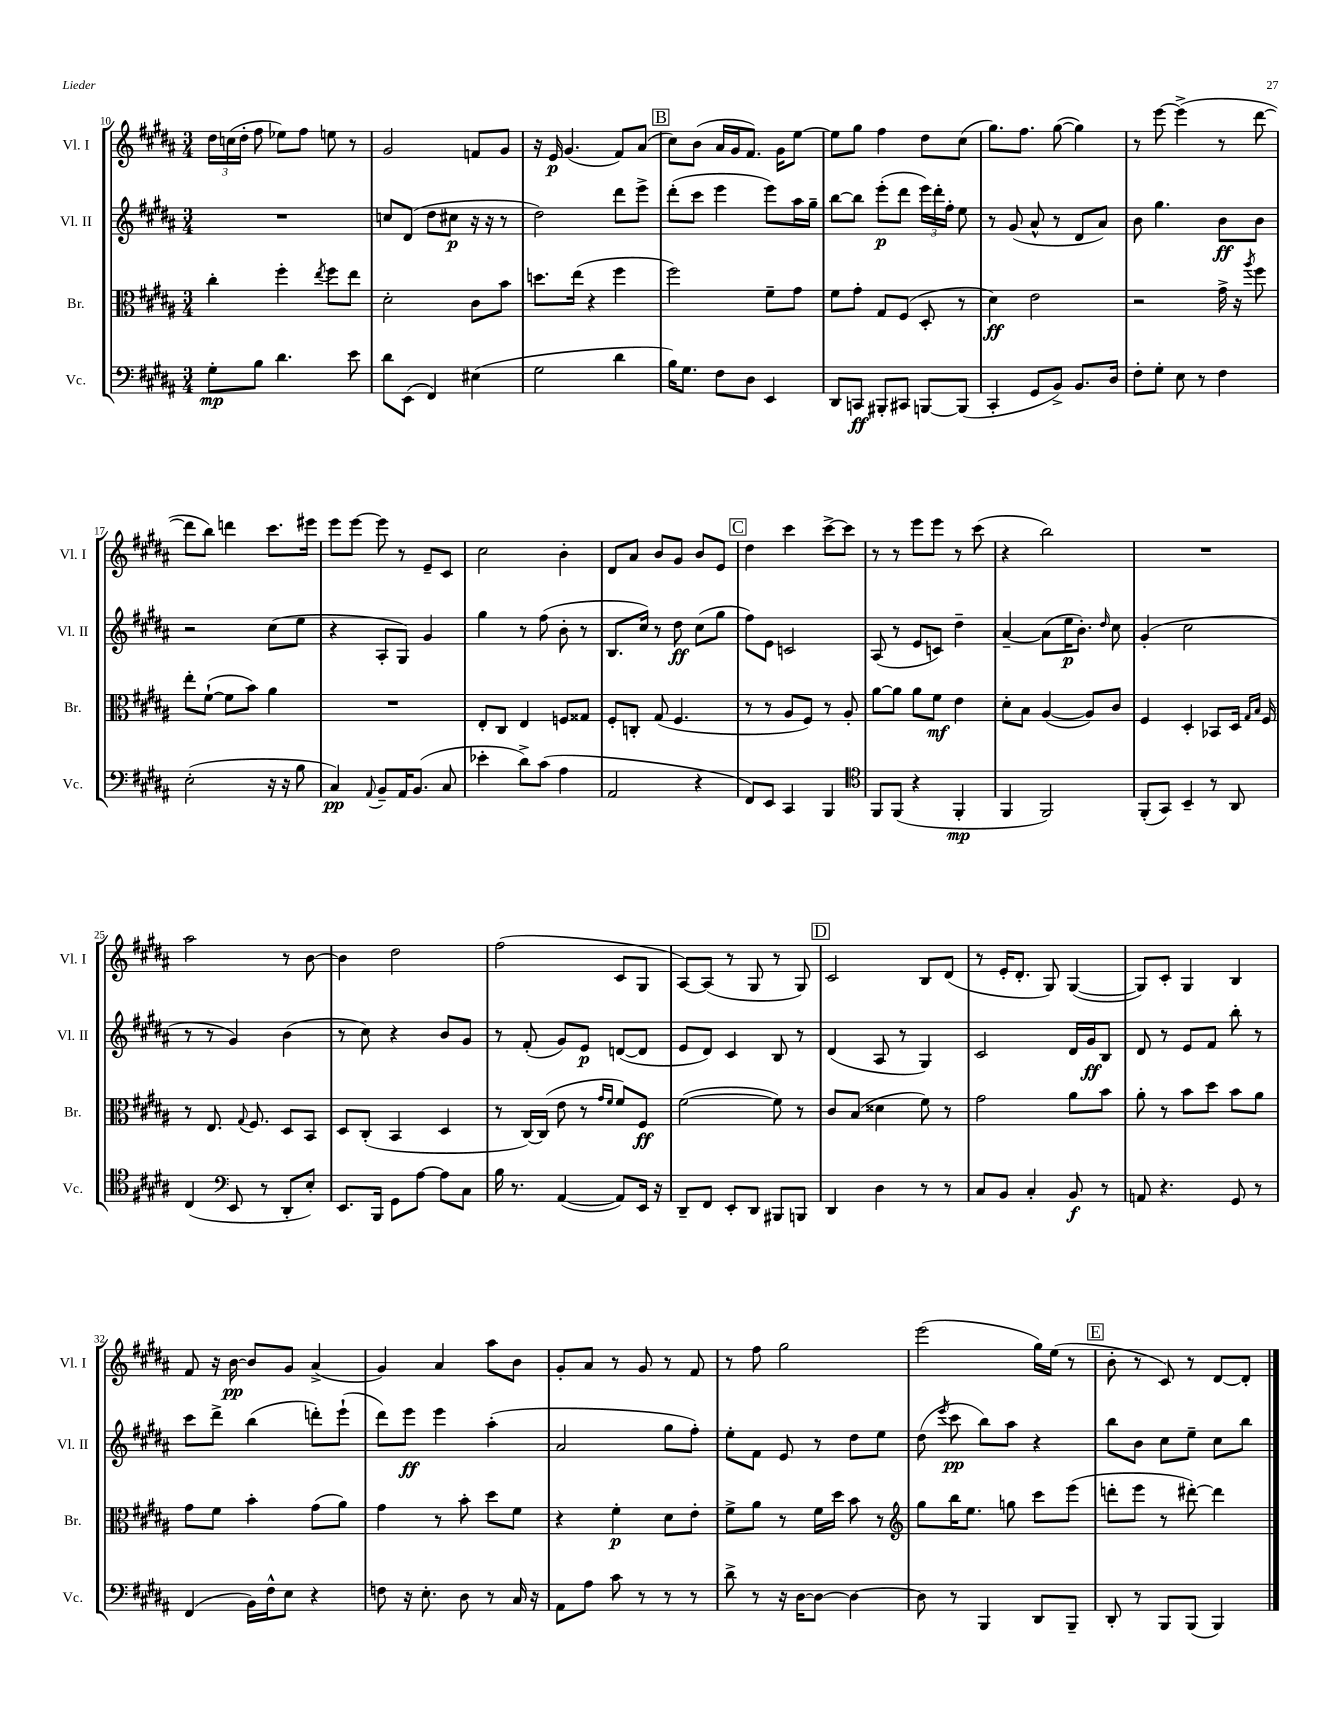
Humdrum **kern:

**kern	**dynam	**kern	**dynam	**kern	**dynam	**kern	**dynam
*part4	*part4	*part3	*part3	*part2	*part2	*part1	*part1
*staff4	*staff4	*staff3	*staff3	*staff2	*staff2	*staff1	*staff1
*I"Vc.	*	*I"Br.	*	*I"Vl. II	*	*I"Vl. I	*
*I'Vc.	*	*I'Br.	*	*I'Vl. II	*	*I'Vl. I	*
*clefF4	*	*clefC3	*	*clefG2	*	*clefG2	*
*k[f#c#g#d#a#]	*	*k[f#c#g#d#a#]	*	*k[f#c#g#d#a#]	*	*k[f#c#g#d#a#]	*
*M3/4	*	*M3/4	*	*M3/4	*	*M3/4	*
=10	=10	=10	=10	=10	=10	=10	=10
8G#'\L	mp	4cc#'\	.	2.r	.	24dd#\LL	.
.	.	.	.	.	.	(24ccn\	.
.	.	.	.	.	.	24dd#'\JJ	.
8B\J	.	.	.	.	.	8ff#\	.
4.d#\	.	4ff#'\	.	.	.	8ee-X\L)	.
.	.	.	.	.	.	8ff#\J	.
.	.	8qee/	.	.	.	.	.
.	.	8ff#\L	.	.	.	8een\	.
8e\	.	8ee\J	.	.	.	8r	.
=11	=11	=11	=11	=11	=11	=11	=11
8d#\L	.	2d#'\	.	8ccn/L	.	2g#/	.
(8EE\J	.	.	.	(8d#/J	.	.	.
4FF#/)	.	.	.	8dd#\L	.	.	.
.	.	.	.	8cc#X\J	p	.	.
(4E#X\	.	8c#\L	.	16r	.	8fn/L	.
.	.	.	.	16r	.	.	.
.	.	8b\J	.	8r	.	8g#/J	.
=12	=12	=12	=12	=12	=12	=12	=12
2G#\	.	8.ddn\L	.	2dd#\)	.	16r	.
.	.	.	.	.	.	16e/	p
.	.	.	.	.	.	(4.g#/	.
.	.	(16ee\Jk	.	.	.	.	.
.	.	4r	.	.	.	.	.
4d#\	.	4ff#\	.	8ddd#\L	.	8f#/L)	.
.	.	.	.	8eee^\J	.	(8a#/J	.
!!LO:REH:place=s1:t=B
=13	=13	=13	=13	=13	=13	=13	=13
16B\KL)	.	2ff#\)	.	(8ddd#'\L	.	8cc#\L)	.
8.G#\J	.	.	.	.	.	.	.
.	.	.	.	8ccc#\J	.	(8b\J	.
8F#\L	.	.	.	4eee\	.	16a#/LL	.
.	.	.	.	.	.	16g#/J	.
8D#\J	.	.	.	.	.	8.f#/J)	.
4EE/	.	8f#~\L	.	8eee\L)	.	.	.
.	.	.	.	.	.	16g#\KL	.
.	.	8g#\J	.	16aa#\L	.	[8ee\J	.
.	.	.	.	16gg#~\JJ	.	.	.
=14	=14	=14	=14	=14	=14	=14	=14
8DD#/L	.	8f#\L	.	[8bb\L	.	8ee\L]	.
8CCn/J	ff	8g#'\J	.	8bb\J]	.	8gg#\J	.
8BBB#X'/L	.	8G#/L	.	(8eee'\L	p	4ff#\	.
8CC#X/J	.	(8F#/J	.	8ddd#\J	.	.	.
[8BBBn/L	.	8D#'/	.	24eee\LL)	.	8dd#\L	.
.	.	.	.	24ddd#'\	.	.	.
.	.	.	.	24ff#'\JJ	.	.	.
(8BBB/J]	.	8r	.	8ee\	.	(8cc#\J	.
=15	=15	=15	=15	=15	=15	=15	=15
4CC#'/	.	4d#\)	ff	8r	.	8.gg#\L)	.
.	.	.	.	(8g#/	.	.	.
.	.	.	.	.	.	8.ff#\J	.
8GG#/L	.	2e\	.	8a#^^/	.	.	.
8BB^/J)	.	.	.	8r	.	([8gg#\	.
8.BB/L	.	.	.	8d#/L	.	4gg#\])	.
.	.	.	.	8a#/J)	.	.	.
16D#/Jk	.	.	.	.	.	.	.
=16	=16	=16	=16	=16	=16	=16	=16
8F#'\L	.	2r	.	8b\	.	8r	.
8G#'\J	.	.	.	4.gg#\	.	[8eee\	.
8E\	.	.	.	.	.	(4eee^\]	.
8r	.	.	.	.	.	.	.
4F#\	.	16g#^\	.	8b\L	ff	8r	.
.	.	16r	.	.	.	.	.
.	.	8qaa#/	.	.	.	.	.
.	.	8ff#\	.	8b\J	.	[8ddd#\	.
!!LO:LB:g=z
=17	=17	=17	=17	=17	=17	=17	=17
(2E'\	.	8ee'\L	.	2r	.	8ddd#\L]	.
.	.	([8f#`\J	.	.	.	8bb\J)	.
.	.	8f#\L]	.	.	.	4dddn\	.
.	.	8b\J)	.	.	.	.	.
16r	.	4a#\	.	(8cc#\L	.	8.ccc#\L	.
16r	.	.	.	.	.	.	.
8B\	.	.	.	8ee\J	.	.	.
.	.	.	.	.	.	16eee#X\Jk	.
=18	=18	=18	=18	=18	=18	=18	=18
4C#/)	pp	2.r	.	4r	.	8eee\L	.
.	.	.	.	.	.	[8eee\J	.
8qqAA#/	.	.	.	.	.	.	.
8BB~/L	.	.	.	8A#'/L	.	8eee\]	.
16AA#/K	.	.	.	8G#/J)	.	8r	.
(8.BB/J	.	.	.	.	.	.	.
.	.	.	.	4g#/	.	8e~/L	.
8C#/	.	.	.	.	.	8c#/J	.
=19	=19	=19	=19	=19	=19	=19	=19
4e-X'\	.	8E'/L	.	4gg#\	.	2cc#\	.
.	.	8C#/J	.	.	.	.	.
8d#^\L)	.	4E/	.	8r	.	.	.
(8c#\J	.	.	.	(8ff#\	.	.	.
4A#\	.	8Fn/L	.	8b'\	.	4b'\	.
.	.	8G##X/J	.	8r	.	.	.
=20	=20	=20	=20	=20	=20	=20	=20
2AA#/	.	8F#'/L	.	8.B/L	.	8d#/L	.
.	.	8Cn'/J	.	.	.	8a#/J	.
.	.	.	.	16cc#/Jk)	.	.	.
.	.	(8G#/	.	8r	.	8b/L	.
.	.	4.F#/	.	8dd#\	ff	8g#/J	.
4r	.	.	.	(8cc#\L	.	8b/L	.
.	.	.	.	8gg#\J	.	8e/J	.
!!LO:REH:place=s1:t=C
=21	=21	=21	=21	=21	=21	=21	=21
8FF#/L)	.	8r	.	8ff#\L)	.	4dd#\	.
8EE/J	.	8r	.	8e\J	.	.	.
4CC#/	.	8A#/L	.	2cn/	.	4ccc#\	.
.	.	8F#/J)	.	.	.	.	.
4BBB/	.	8r	.	.	.	[8ccc#^\L	.
.	.	8A#'/	.	.	.	8ccc#\J]	.
=22	=22	=22	=22	=22	=22	=22	=22
*clefC4	*	*	*	*	*	*	*
8FF#/L	.	[8a#\L	.	(8A#/	.	8r	.
(8FF#/J	.	8a#\J]	.	8r	.	8r	.
4r	.	8a#\L	.	8e/L	.	8eee\L	.
.	.	8f#\J	mf	8cn/J)	.	8eee\J	.
4FF#'/	mp	4e\	.	4dd#~\	.	8r	.
.	.	.	.	.	.	(8ccc#\	.
=23	=23	=23	=23	=23	=23	=23	=23
4FF#/	.	8d#'\L	.	[4a#~/	.	4r	.
.	.	8B\J	.	.	.	.	.
2FF#/)	.	([4A#/	.	(8a#\L]	.	2bb\)	.
.	.	.	.	16ee\K	p	.	.
.	.	.	.	8.b'\J)	.	.	.
.	.	8A#/L])	.	.	.	.	.
.	.	.	.	16qqdd#/	.	.	.
.	.	8c#/J	.	8cc#\	.	.	.
=24	=24	=24	=24	=24	=24	=24	=24
(8FF#'/L	.	4F#/	.	(4g#'/	.	2.r	.
8GG#/J)	.	.	.	.	.	.	.
4BB~/	.	4D#'/	.	2cc#\	.	.	.
8r	.	8BB-X/L	.	.	.	.	.
8AA#/	.	16D#/Jk	.	.	.	.	.
.	.	16qqG#/LL	.	.	.	.	.
.	.	16qqB/JJ	.	.	.	.	.
.	.	16F#/	.	.	.	.	.
!!LO:LB:g=z
=25	=25	=25	=25	=25	=25	=25	=25
(4C#/	.	8r	.	8r	.	2aa#\	.
.	.	8.E/	.	8r	.	.	.
*clefF4	*	*	*	*	*	*	*
8EE/	.	.	.	4g#/)	.	.	.
.	.	8qqG#/	.	.	.	.	.
.	.	8.F#/	.	.	.	.	.
8r	.	.	.	.	.	.	.
8DD#'/L	.	8D#/L	.	(4b\	.	8r	.
8E'/J)	.	8BB/J	.	.	.	[8b\	.
=26	=26	=26	=26	=26	=26	=26	=26
8.EE/L	.	8D#/L	.	8r	.	4b\]	.
.	.	(8C#'/J	.	8cc#\)	.	.	.
16BBB/Jk	.	.	.	.	.	.	.
8GG#\L	.	4BB/	.	4r	.	2dd#\	.
[8A#\J	.	.	.	.	.	.	.
8A#\L]	.	4D#/	.	8b/L	.	.	.
8C#\J	.	.	.	8g#/J	.	.	.
=27	=27	=27	=27	=27	=27	=27	=27
16B\	.	8r	.	8r	.	(2ff#\	.
8.r	.	.	.	.	.	.	.
.	.	[16C#/LL)	.	(8f#'/	.	.	.
.	.	(16C#/JJ]	.	.	.	.	.
([4AA#/	.	8e\	.	8g#/L)	.	.	.
.	.	8r	.	8e/J	p	.	.
.	.	16qqg#/LL	.	.	.	.	.
.	.	16qqf#/JJ	.	.	.	.	.
8AA#/L])	.	8f#/L)	.	([8dn/L	.	8c#/L	.
16EE/Jk	.	8F#/J	ff	8d/J]	.	8G#/J	.
16r	.	.	.	.	.	.	.
=28	=28	=28	=28	=28	=28	=28	=28
8DD#~/L	.	([2f#\	.	8e/L	.	[8A#/L)	.
8FF#/J	.	.	.	8d#/J)	.	(8A#/J]	.
8EE'/L	.	.	.	4c#/	.	8r	.
8DD#/J	.	.	.	.	.	8G#/	.
8BBB#X/L	.	8f#\])	.	8B/	.	8r	.
8BBBn/J	.	8r	.	8r	.	8G#/)	.
!!LO:REH:place=s1:t=D
=29	=29	=29	=29	=29	=29	=29	=29
4DD#/	.	8c#/L	.	(4d#/	.	2c#/	.
.	.	(8B/J	.	.	.	.	.
4D#\	.	4d##X\	.	8A#/	.	.	.
.	.	.	.	8r	.	.	.
8r	.	8f#\)	.	4G#/)	.	8B/L	.
8r	.	8r	.	.	.	(8d#/J	.
=30	=30	=30	=30	=30	=30	=30	=30
8C#/L	.	2g#\	.	2c#/	.	8r	.
8BB/J	.	.	.	.	.	16e'/KL	.
.	.	.	.	.	.	8.d#'/J	.
4C#'/	.	.	.	.	.	.	.
.	.	.	.	.	.	8G#/)	.
8BB/	f	8a#\L	.	16d#/LL	.	([4G#/	.
.	.	.	.	16g#/J	ff	.	.
8r	.	8b\J	.	8B/J	.	.	.
=31	=31	=31	=31	=31	=31	=31	=31
8AAn/	.	8a#'\	.	8d#/	.	8G#/L])	.
4.r	.	8r	.	8r	.	8c#'/J	.
.	.	8b\L	.	8e/L	.	4G#/	.
.	.	8dd#\J	.	8f#/J	.	.	.
8GG#/	.	8b\L	.	8bb'\	.	4B/	.
8r	.	8a#\J	.	8r	.	.	.
!!LO:LB:g=z
=32	=32	=32	=32	=32	=32	=32	=32
(4FF#/	.	8g#\L	.	8ccc#\L	.	8f#/	.
.	.	8f#\J	.	8ddd#^\J	.	16r	.
.	.	.	.	.	.	[16b\	pp
16BB\LL)	.	4b'\	.	(4bb\	.	8b/L]	.
16F#^^\J	.	.	.	.	.	.	.
8E\J	.	.	.	.	.	8g#/J	.
4r	.	(8g#\L	.	8dddn'\L)	.	(4a#^/	.
.	.	8a#\J)	.	(8eee`\J	.	.	.
=33	=33	=33	=33	=33	=33	=33	=33
8Fn\	.	4g#\	.	8ddd#\L)	.	4g#/)	.
16r	.	.	.	8eee\J	ff	.	.
8.E'\	.	.	.	.	.	.	.
.	.	8r	.	4eee\	.	4a#/	.
8D#\	.	8b'\	.	.	.	.	.
8r	.	8dd#\L	.	(4aa#'\	.	8aa#\L	.
16C#/	.	8f#\J	.	.	.	8b\J	.
16r	.	.	.	.	.	.	.
=34	=34	=34	=34	=34	=34	=34	=34
8AA#\L	.	4r	.	2a#/	.	8g#'/L	.
8A#\J	.	.	.	.	.	8a#/J	.
8c#\	.	4f#'\	p	.	.	8r	.
8r	.	.	.	.	.	8g#/	.
8r	.	8d#\L	.	8gg#\L	.	8r	.
8r	.	8e'\J	.	8ff#'\J)	.	8f#/	.
=35	=35	=35	=35	=35	=35	=35	=35
8d#^\	.	8f#^\L	.	8ee'\L	.	8r	.
8r	.	8a#\J	.	8f#\J	.	8ff#\	.
16r	.	8r	.	8e/	.	2gg#\	.
[16D#\KL	.	.	.	.	.	.	.
8D#\J_	.	16f#\LL	.	8r	.	.	.
.	.	16dd#\JJ	.	.	.	.	.
4D#\_	.	8b\	.	8dd#\L	.	.	.
.	.	8r	.	8ee\J	.	.	.
=36	=36	=36	=36	=36	=36	=36	=36
*	*	*clefG2	*	*	*	*	*
8D#\]	.	8gg#\L	.	(8dd#\	.	(2eee\	.
.	.	.	.	8qeee/	.	.	.
8r	.	16bb\K	.	8ccc#\	pp	.	.
.	.	8.ee\J	.	.	.	.	.
4BBB/	.	.	.	8bb\L)	.	.	.
.	.	8ggn\	.	8aa#\J	.	.	.
8DD#/L	.	8ccc#\L	.	4r	.	16gg#\LL)	.
.	.	.	.	.	.	(16ee\JJ	.
8BBB~/J	.	(8eee\J	.	.	.	8r	.
!!LO:REH:place=s1:t=E
=37	=37	=37	=37	=37	=37	=37	=37
8DD#'/	.	8dddn'\L	.	8bb\L	.	8b'\	.
8r	.	8eee\J	.	8b\J	.	8r	.
8BBB/L	.	8r	.	8cc#\L	.	8c#/)	.
(8BBB/J	.	[8ddd#X'\)	.	8ee~\J	.	8r	.
4BBB/)	.	4ddd#\]	.	8cc#\L	.	[8d#/L	.
.	.	.	.	8bb\J	.	8d#'/J]	.
==	==	==	==	==	==	==	==
*-	*-	*-	*-	*-	*-	*-	*-
